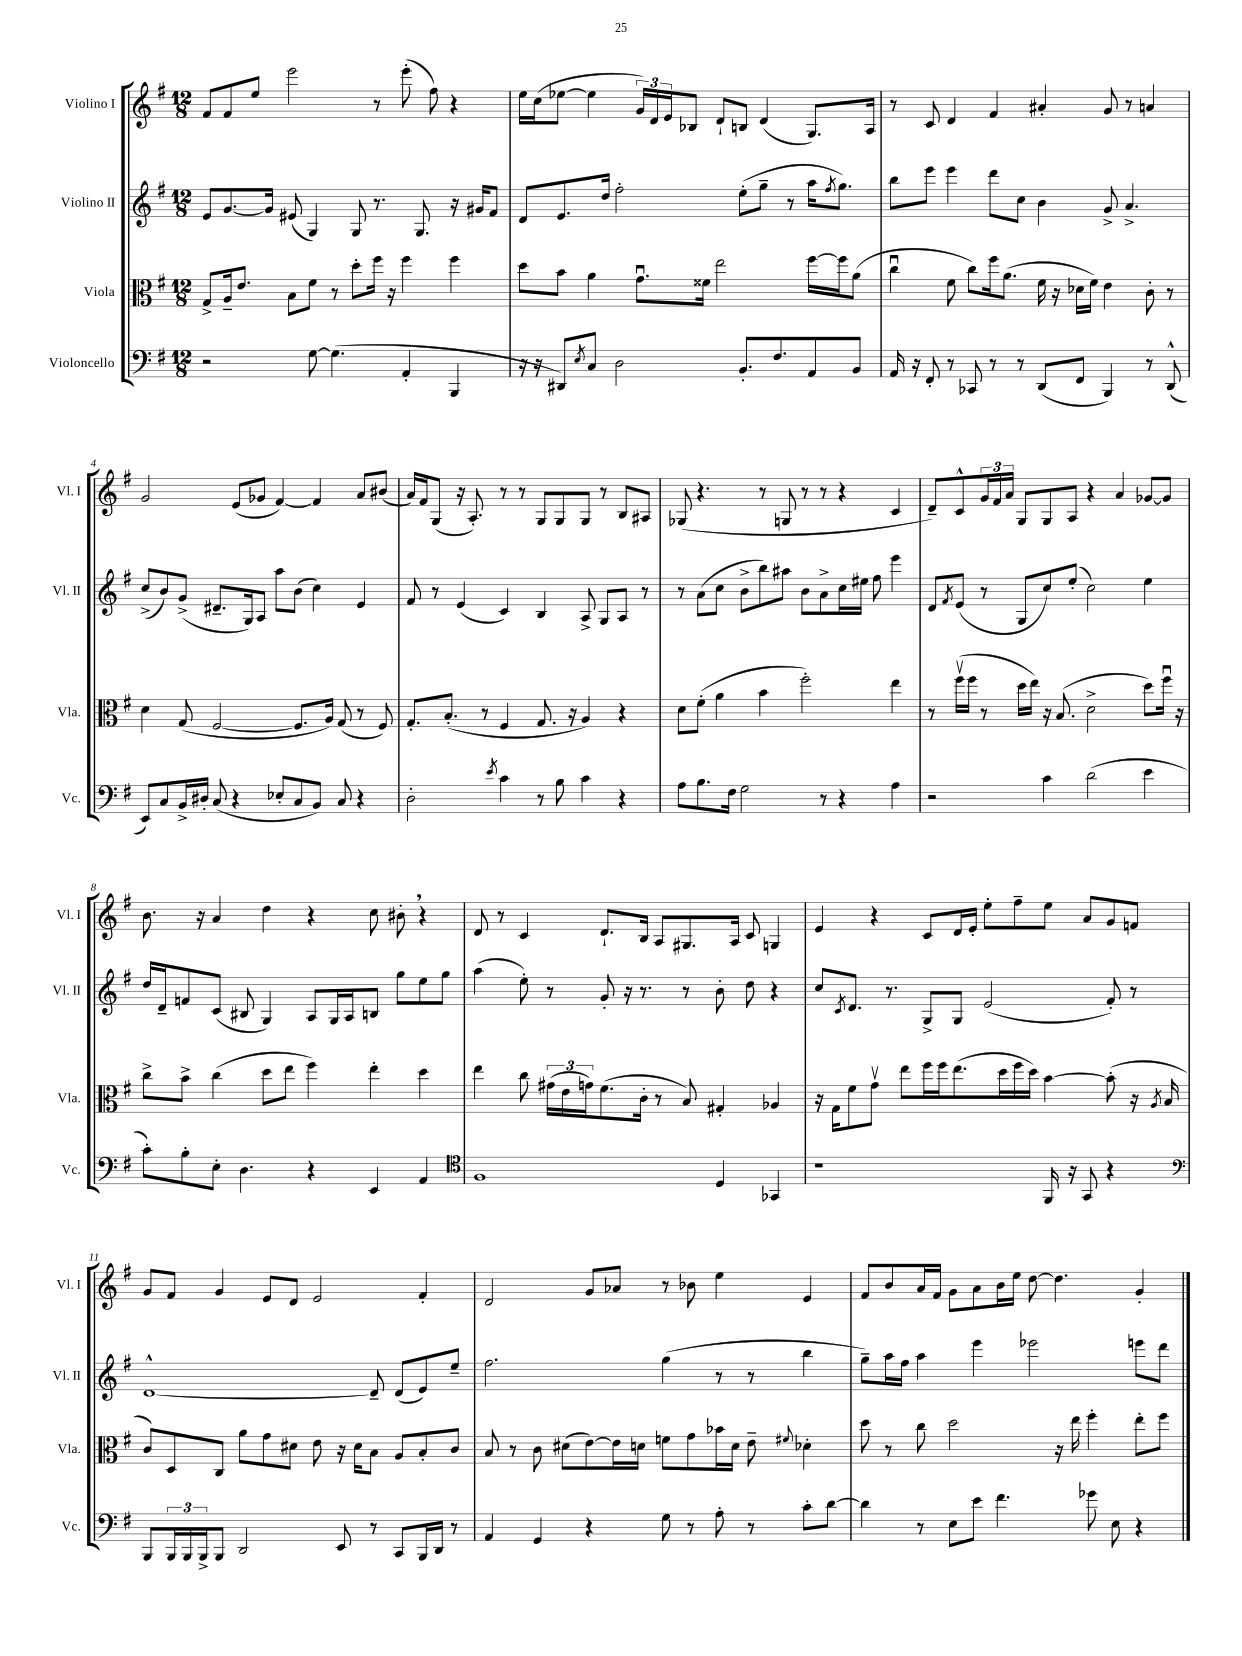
<<
\new StaffGroup <<
\new Staff = "s0" \with { instrumentName = "Violino I" shortInstrumentName = "Vl. I" } {
    \clef treble \key g \major \numericTimeSignature \time 12/8
    fis'8 fis'8 e''8 e'''2 r8 e'''8-.( fis''8) r4 |
    e''16 c''16( ees''8~ ees''4 \tuplet 3/2 { g'16) d'16 e'16 } bes8 d'8-! b8 d'4( g8.) a16 |
    r8 c'8 d'4 fis'4 ais'4-. g'8 r8 a'4 |
    g'2 e'8( ges'8 fis'4~) fis'4 a'8 bis'8( |
    a'16) fis'16 g8( r16 a8.-.) r8 r8 g8 g8 g8 r8 b8 ais8 |
    ges8( r4. r8 g8 r8 r8 r4 c'4 |
    d'8--) c'8-^ \tuplet 3/2 { g'16 fis'16 a'16 } g8 g8 a8 r4 a'4 ges'8~ ges'8 |
    b'8. r16 a'4 d''4 r4 c''8 bis'8-. \breathe r4 |
    d'8 r8 c'4 d'8.-! b16 a8 gis8. a16 c'8 g4 |
    e'4 r4 c'8 d'16 e'16-. e''8-. fis''8-- e''8 a'8 g'8 f'8 |
    g'8 fis'8 g'4 e'8 d'8 e'2 fis'4-. |
    d'2 g'8 aes'8 r8 bes'8 e''4 e'4 |
    fis'8 b'8 a'16 fis'16 g'8 a'8 b'16 e''16 d''8~ d''4. g'4-. \bar "|." |
}
\new Staff = "s1" \with { instrumentName = "Violino II" shortInstrumentName = "Vl. II" } {
    \clef treble \key g \major \numericTimeSignature \time 12/8
    e'8 g'8.~ g'16 eis'8( g4) g8 r8. g8. r16 gis'16 fis'8 |
    d'8 e'8. d''16 fis''2-. e''8-.( g''8-- r8 a''16 \acciaccatura { fis''8 } g''8.) |
    b''8 e'''8 e'''4 d'''8 c''8 b'4 g'8-> a'4.-> |
    c''8->( b'8) g'8->( dis'8.-- g16) a8 a''8 b'8( c''4) e'4 |
    fis'8 r8 e'4( c'4) b4 a8-> g8 a8 r8 |
    r8 a'8( c''8 b'8-> b''8) ais''8 b'8 a'8-> c''16 eis''16 fis''8 e'''4 |
    d'8 \acciaccatura { fis'8 } e'8( r8 g8 c''8) e''8-.( c''2) e''4 |
    d''16 d'16-- f'8 c'8( bis8 g4) a8 g16 a16 b8 g''8 e''8 g''8 |
    a''4( e''8-.) r8 g'8-. r16 r8. r8 b'8-. d''8 r4 |
    c''8 \acciaccatura { c'8 } d'8. r8. g8-> g8 e'2( fis'8-.) r8 |
    d'1~-^ d'8-- d'8( e'8) e''8-- |
    fis''2. g''4( r8 r8 b''4 |
    g''8--) a''16 fis''16 a''4 e'''4 ees'''2 e'''8 d'''8 \bar "|." |
}
\new Staff = "s2" \with { instrumentName = "Viola" shortInstrumentName = "Vla." } {
    \clef alto \key g \major \numericTimeSignature \time 12/8
    g8-> a16-- e'8. b8 fis'8 r8 d''8-. fis''16 r16 fis''4 fis''4 |
    d''8 b'8 a'4 g'8.\downbow fisis'16 e''2 fis''16~ fis''16 a'8( |
    c''4\downbow fis'8 c''8) fis''16 a'8.( fis'16 r16 des'16 fis'16) e'4 c'8-. r8 |
    d'4 g8( fis2~ fis8. a16) g8( r8 fis8) |
    g8.-. b8.-.( r8 fis4 g8. r16 a4) r4 |
    d'8 fis'8-.( a'4 b'4 fis''2-.) e''4 |
    r8 fis''16\upbow( fis''16 r8 d''16 e''16) r16 b8.( d'2-> d''8) fis''16\downbow r16 |
    c''8-> b'8-> c''4( d''8 e''8 fis''4) e''4-. d''4 |
    e''4 c''8 \tuplet 3/2 { gis'16( e'16 g'16) } fis'8.( c'16-. r8 b8) gis4-. aes4 |
    r16 g16 fis'8 g'8\upbow e''8 fis''16 fis''16 e''8.( d''16 fis''16 d''16) b'4~ b'8-.( r16 \acciaccatura { a8 } b16 |
    c'8) d8 c8 a'8 g'8 dis'8 e'8 r16 dis'16 b8 a8 b8-. c'8 |
    b8 r8 c'8 dis'8( e'8~) e'16 d'16 f'8 g'8 bes'16 d'16 e'8-- \appoggiatura { fis'8 } des'4-. |
    d''8 r8 c''8 d''2 r16 e''16 fis''4-. e''8-. fis''8 \bar "|." |
}
\new Staff = "s3" \with { instrumentName = "Violoncello" shortInstrumentName = "Vc." } {
    \clef bass \key g \major \numericTimeSignature \time 12/8
    r2 g8~ g4.( a,4-. b,,4 |
    r16 r16 dis,8) \acciaccatura { e8 } c8 d2 b,8.-. fis8. a,8 b,8 |
    a,16 r16 fis,8-. r8 ces,8 r8 r8 d,8( fis,8 b,,4) r8 d,8-^( |
    e,8) c8 b,16-> dis16-. c8( r4 ees8-. c8 b,8) c8 r4 |
    d2-. \acciaccatura { e'8 } c'4 r8 b8 c'4 r4 |
    a8 b8. fis16 g2 r8 r4 a4 |
    r2 c'4 d'2( e'4 |
    c'8-.) b8-. e8-. d4. r4 e,4 a,4 |
    \clef tenor fis1 d4 ges,4 |
    r1 fis,16 r16 g,8 r4 |
    \clef bass b,,8 \tuplet 3/2 { b,,16 b,,16 b,,16-> } b,,8 d,2 e,8 r8 c,8 b,,16 d,16 r8 |
    a,4 g,4 r4 g8 r8 a8-. r8 c'8-. d'8~ |
    d'4 r8 e8 e'8 fis'4. ges'8 e8 r4 \bar "|." |
}
>>
>>
